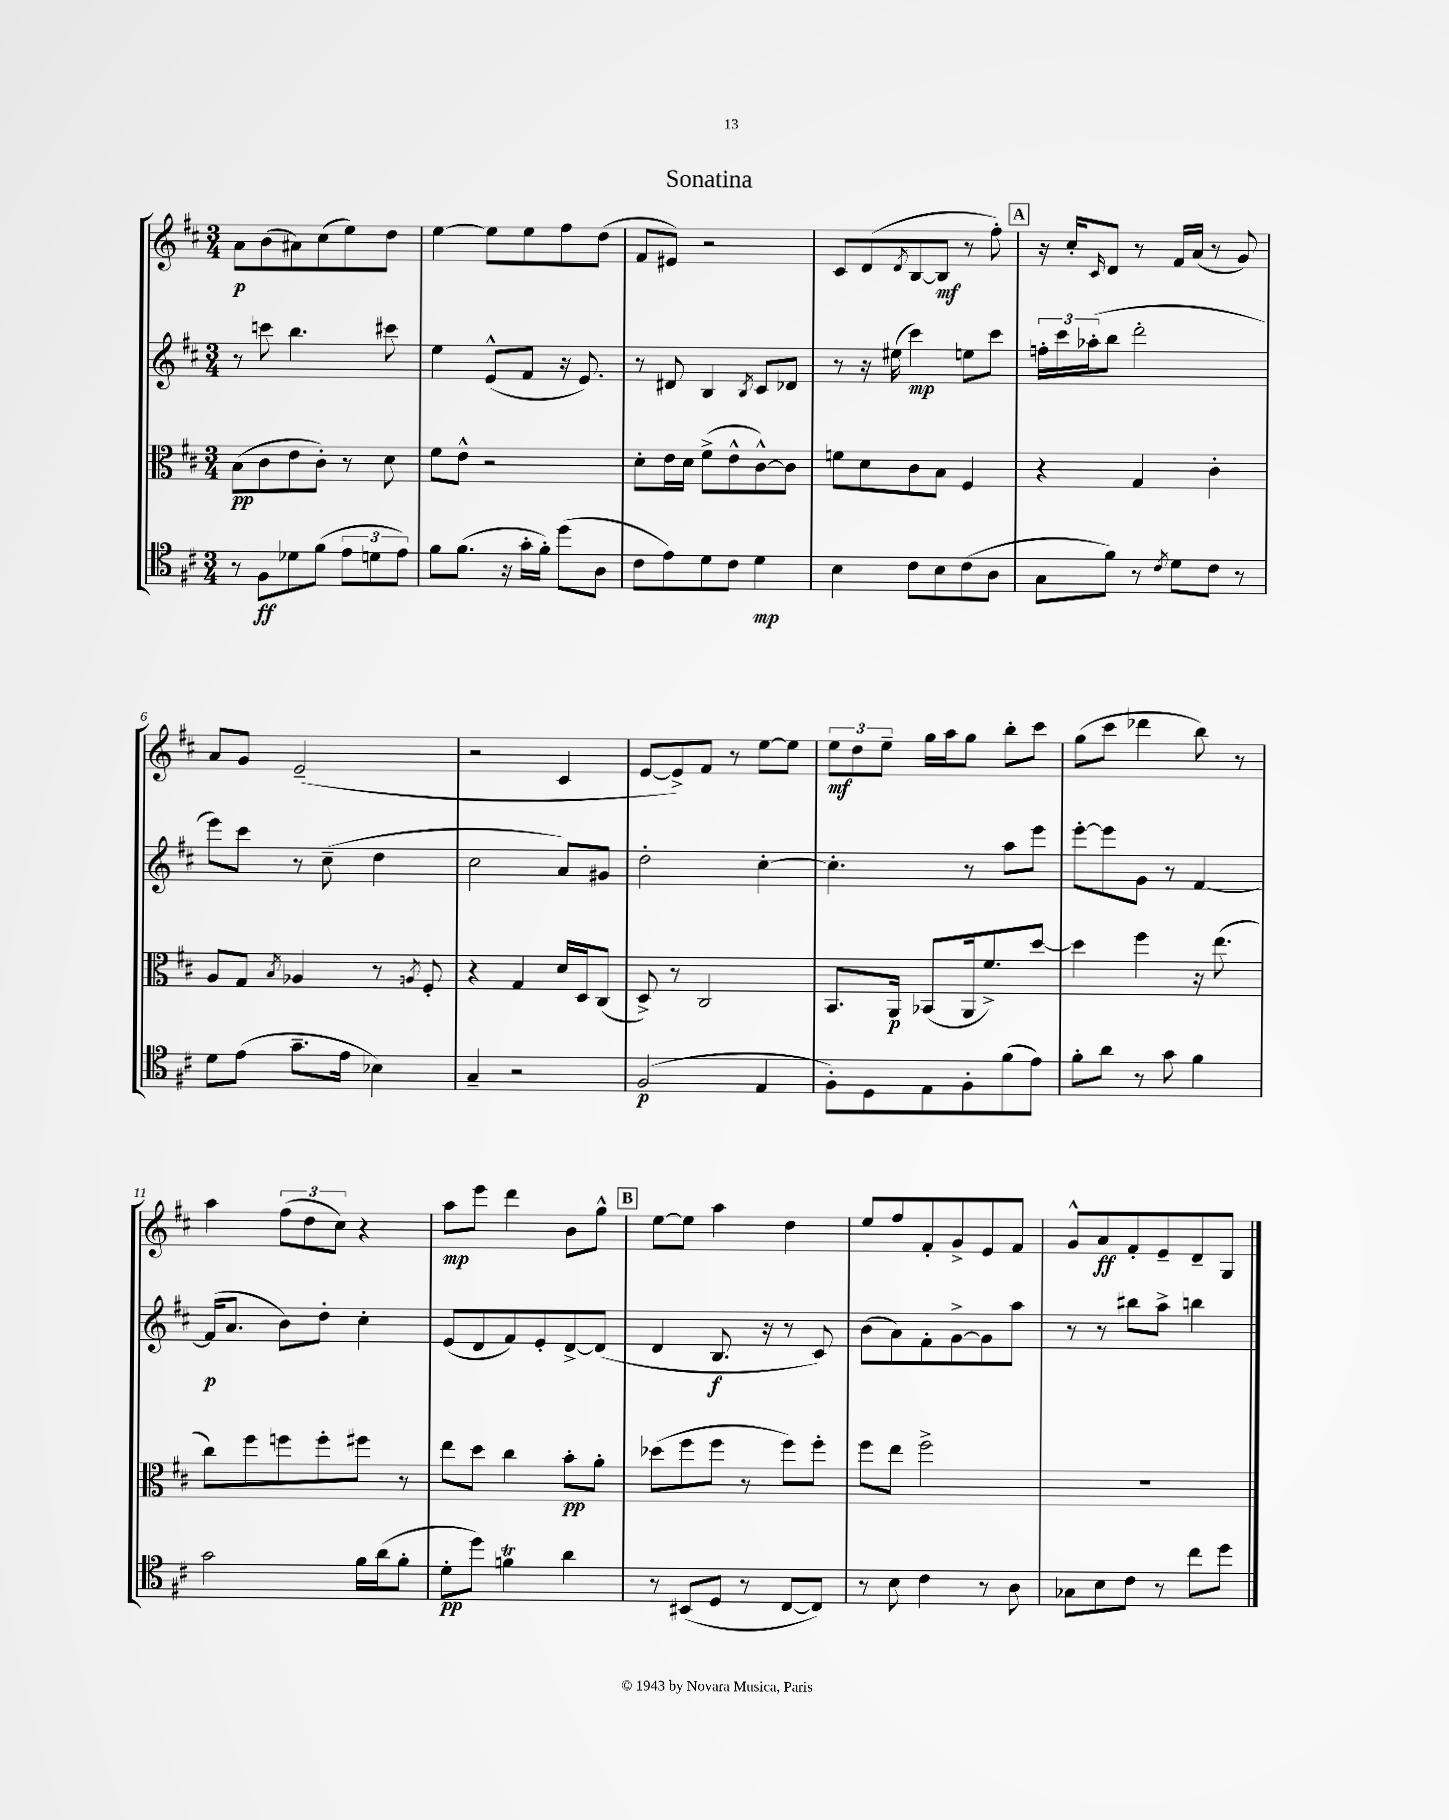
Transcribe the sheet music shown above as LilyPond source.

\header { title = "Sonatina" }
<<
\new StaffGroup <<
\new Staff = "s0" {
    \clef treble \key d \major \numericTimeSignature \time 3/4
    a'8\p b'8( ais'8) cis''8( e''8) d''8 |
    e''4~ e''8 e''8 fis''8 d''8( |
    fis'8 eis'8) r2 |
    cis'8 d'8( \acciaccatura { d'8 } b8~ b8\mf r8 fis''8-.) |
    \mark \markup { \box "A" } r16 cis''16-. \grace { cis'16 } d'8 r8 fis'16 a'16( r8 g'8) |
    a'8 g'8 e'2--( |
    r2 cis'4 |
    e'8~ e'8->) fis'8 r8 e''8~ e''8 |
    \tuplet 3/2 { e''8\mf d''8 e''8-- } g''16 a''16 g''8 b''8-. cis'''8 |
    g''8( cis'''8 des'''4 b''8) r8 |
    a''4 \tuplet 3/2 { fis''8( d''8 cis''8) } r4 |
    a''8\mp e'''8 d'''4 b'8 g''8-^ |
    \mark \markup { \box "B" } e''8~ e''8 a''4 d''4 |
    e''8 fis''8 fis'8-. g'8-> e'8 fis'8 |
    g'8-^ a'8\ff fis'8-. e'8-- d'8-- g8 \bar "|." |
}
\new Staff = "s1" {
    \clef treble \key d \major \numericTimeSignature \time 3/4
    r8 c'''8 b''4. cis'''8 |
    e''4 e'8-^( fis'8 r16 e'8.) |
    r8 dis'8 b4 \acciaccatura { b8 } cis'8 des'8 |
    r8 r16 eis''16( cis'''4\mp) e''8 cis'''8 |
    \mark \markup { \box "A" } \tuplet 3/2 { f''16-. cis'''16 aes''16-.( } b''8 d'''2-. |
    e'''8) cis'''8 r8 cis''8--( d''4 |
    cis''2 a'8) gis'8 |
    d''2-. cis''4~-. |
    cis''4.-. r8 a''8 e'''8 |
    e'''8~-. e'''8 g'8 r8 fis'4~ |
    fis'16\p( a'8. b'8) d''8-. cis''4-. |
    e'8( d'8 fis'8) e'8-. d'8~-> d'8( |
    \mark \markup { \box "B" } d'4 b8.\f r16 r8 cis'8) |
    b'8( a'8) fis'8-. g'8~-> g'8 a''8 |
    r8 r8 bis''8 a''8-> b''4 \bar "|." |
}
\new Staff = "s2" {
    \clef alto \key d \major \numericTimeSignature \time 3/4
    b8\pp( cis'8 e'8 cis'8-.) r8 d'8 |
    fis'8 e'8-^ r2 |
    d'8-. e'16 d'16 fis'8->( e'8-^ cis'8~-^) cis'8 |
    f'8 d'8 cis'8 b8 fis4 |
    \mark \markup { \box "A" } r4 g4 cis'4-. |
    a8 g8 \acciaccatura { b8 } aes4 r8 \acciaccatura { a8 } fis8-. |
    r4 g4 d'16 d16 cis8( |
    d8->) r8 cis2 |
    b,8. a,16\p bes,8( a,16 fis'8.->) d''8~ |
    d''4 fis''4 r16 e''8.( |
    cis''8) fis''8 f''8 f''8-. fis''8 r8 |
    e''8 d''8 cis''4 b'8-.\pp a'8-. |
    \mark \markup { \box "B" } des''8( fis''8 fis''8 r8 fis''8) fis''8-. |
    fis''8 e''8 fis''2-> |
    R2. \bar "|." |
}
\new Staff = "s3" {
    \clef tenor \key d \major \numericTimeSignature \time 3/4
    r8 fis8\ff des'8 fis'8( \tuplet 3/2 { e'8 d'8 e'8) } |
    fis'8 fis'8.( r16 g'16-. fis'16-.) d''8( a8 |
    cis'8 e'8) d'8 cis'8 d'4\mp |
    b4 cis'8 b8 cis'8( a8 |
    \mark \markup { \box "A" } g8 fis'8) r8 \acciaccatura { cis'8 } d'8 cis'8 r8 |
    d'8 e'8( g'8.-- e'16 bes4) |
    g4-- r2 |
    fis2\p( e4 |
    fis8-.) d8 e8 fis8-. fis'8( e'8) |
    fis'8-. a'8 r8 g'8 fis'4 |
    g'2 fis'16 a'16( fis'8-. |
    d'8-.\pp d''8) f'4\trill a'4 |
    \mark \markup { \box "B" } r8 bis,8( d8 r8 cis8~ cis8) |
    r8 b8 cis'4 r8 a8 |
    ges8 b8 cis'8 r8 cis''8 d''8 \bar "|." |
}
>>
>>
